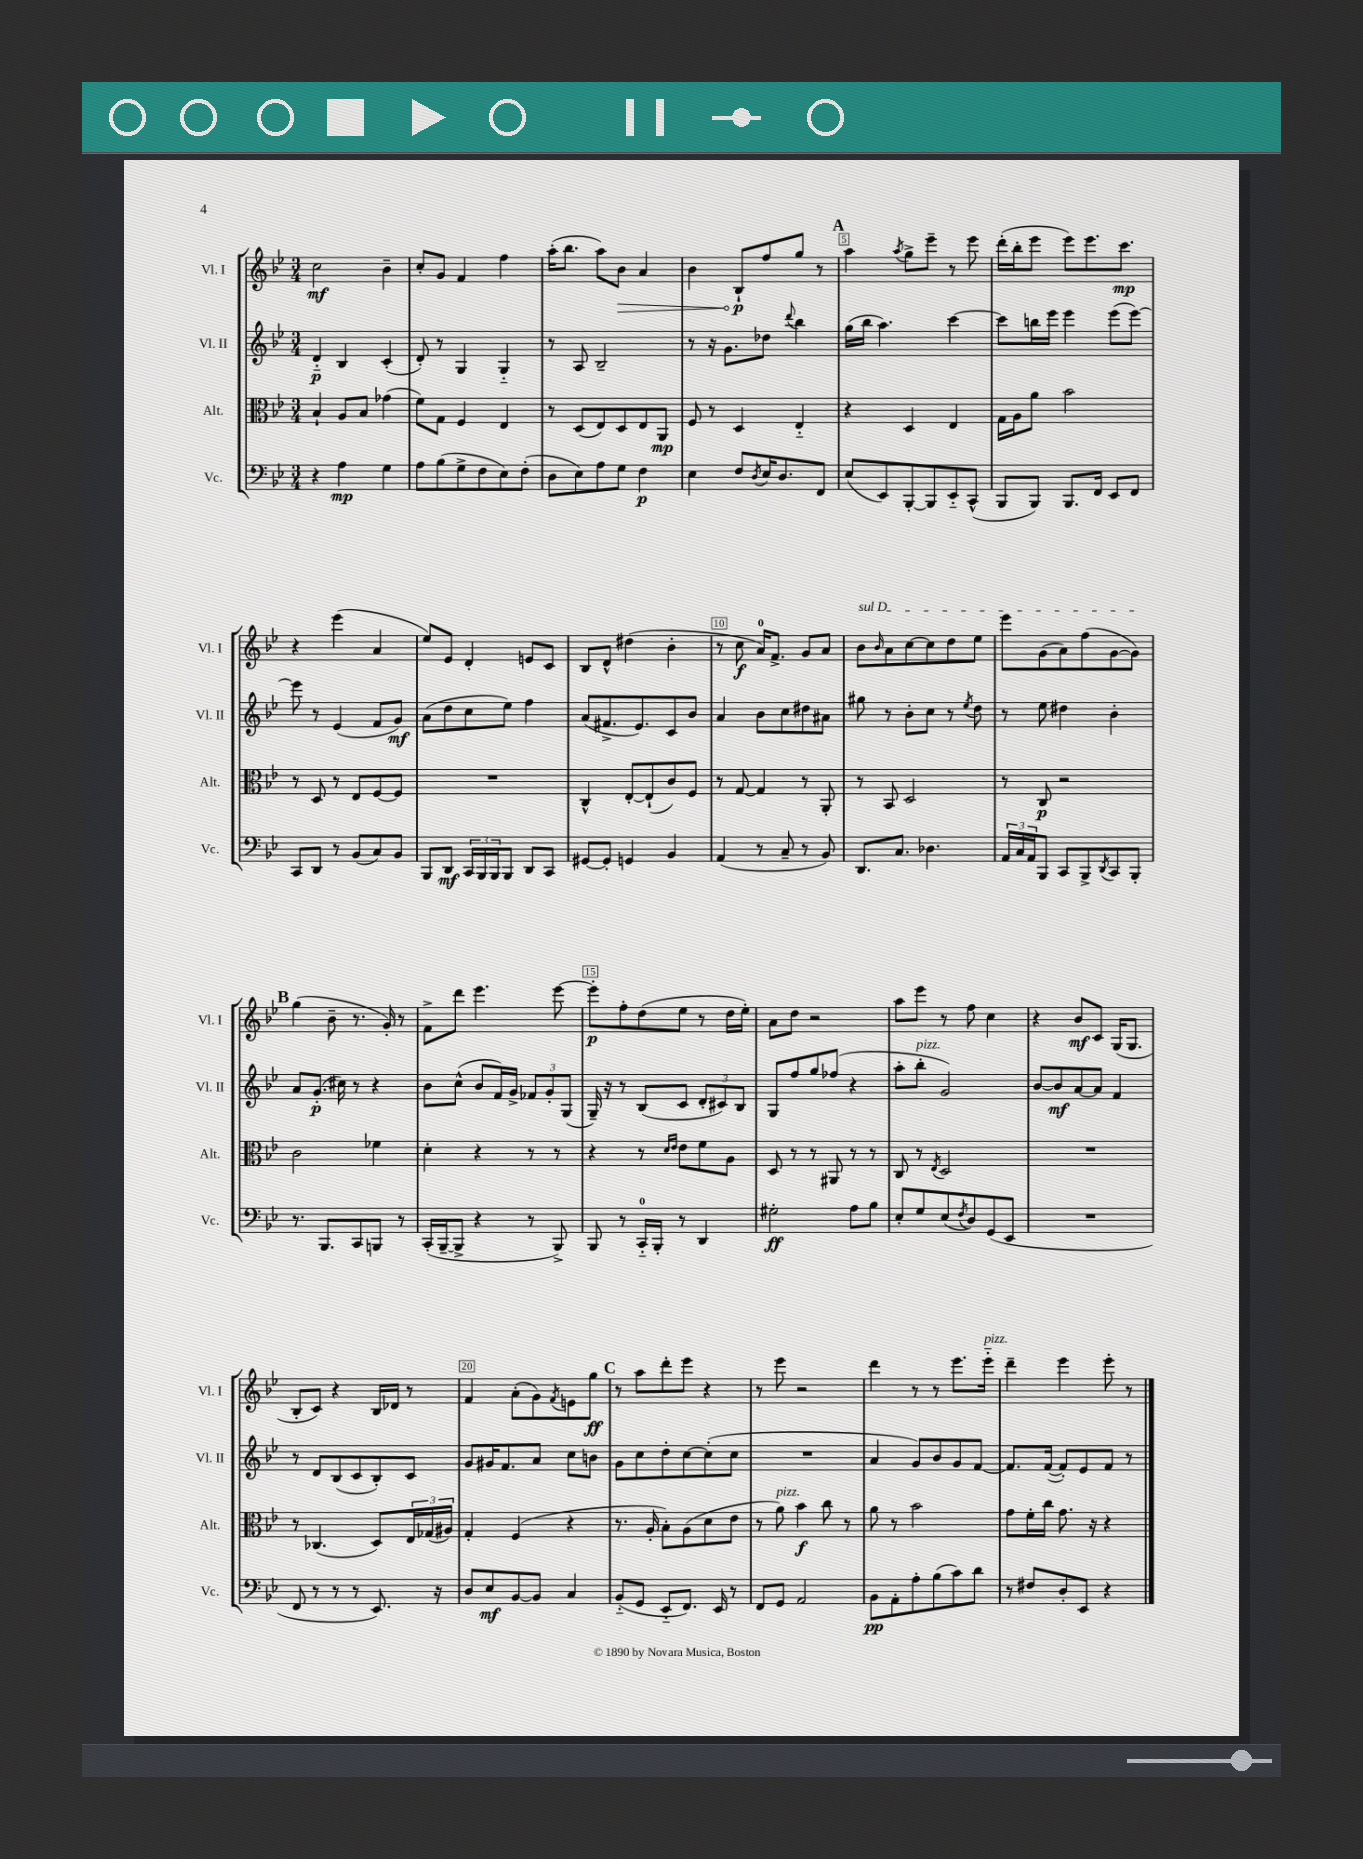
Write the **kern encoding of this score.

**kern	**dynam	**kern	**dynam	**kern	**dynam	**kern	**dynam
*part4	*part4	*part3	*part3	*part2	*part2	*part1	*part1
*staff4	*staff4	*staff3	*staff3	*staff2	*staff2	*staff1	*staff1
*I"Vc.	*	*I"Alt.	*	*I"Vl. II	*	*I"Vl. I	*
*I'Vc.	*	*I'Alt.	*	*I'Vl. II	*	*I'Vl. I	*
*clefF4	*	*clefC3	*	*clefG2	*	*clefG2	*
*k[b-e-]	*	*k[b-e-]	*	*k[b-e-]	*	*k[b-e-]	*
*M3/4	*	*M3/4	*	*M3/4	*	*M3/4	*
=1	=1	=1	=1	=1	=1	=1	=1
4r	.	4B-`/	.	4d/	p	2cc\	mf
4A\	mp	8A/L	.	4B-/	.	.	.
.	.	8B-/J	.	.	.	.	.
4G\	.	(4g-X\	.	(4c'/	.	4b-~\	.
=2	=2	=2	=2	=2	=2	=2	=2
8A\L	.	8f\L)	.	8d'/)	.	8cc'/L	.
(8B-\	.	8G\J	.	8r	.	8g/J	.
8G^\	.	4F/	.	4G/	.	4f/	.
8F\	.	.	.	.	.	.	.
8E-\)	.	4E-/	.	4G/	.	4ff\	.
(8F'\J	.	.	.	.	.	.	.
=3	=3	=3	=3	=3	=3	=3	=3
8D\L	.	8r	.	8r	.	(16aa'\KL	.
.	.	.	.	.	.	8.bb-\J	.
8E-\)	.	(8D/L	.	8A/	.	.	.
8A\	.	8E-/)	.	2B-~/	.	8aa\L)	.
!	!	!	!	!	!	!	!LO:HP:b
8G\J	.	8D/	.	.	.	8b-\J	>
4F\	p	8E-/	.	.	.	4a/	.
.	.	8AA/J	mp	.	.	.	.
=4	=4	=4	=4	=4	=4	=4	=4
4E-\	.	8F/	.	8r	.	4b-\	.
.	.	8r	.	16r	.	.	.
.	.	.	.	8.g\L	.	.	.
8F/L	.	4D/	.	.	.	8B-`/L	p
8qD/	.	.	.	.	.	.	.
16E-/K	.	.	.	8dd-X\J	.	8ff/	]
8.D/	.	.	.	.	.	.	.
.	.	.	.	8qqddd/	.	.	.
.	.	4E-/	.	4bb-\	.	8gg/J	.
8FF/J	.	.	.	.	.	8r	.
!!LO:REH:place=s1:t=A
=5	=5	=5	=5	=5	=5	=5	=5
(8E-/L	.	4r	.	(16gg\LL	.	4aa\	.
.	.	.	.	16bb-\JJ	.	.	.
8EE-/)	.	.	.	4.aa\)	.	.	.
.	.	.	.	.	.	8qaa/	.
[8BBB-'/	.	4D/	.	.	.	8gg^\L	.
8BBB-/]	.	.	.	.	.	8eee-~\J	.
8EE-/	.	4E-/	.	[4ccc\	.	8r	.
(8CC^^/J	.	.	.	.	.	8eee-\	.
=6	=6	=6	=6	=6	=6	=6	=6
8BBB-/L	.	16G\LL	.	8ccc\L]	.	(16ddd'\LL	.
.	.	16A\J	.	.	.	16bb-'\J	.
8BBB-/J)	.	8a\J	.	16bbn\L	.	8eee-\J	.
.	.	.	.	16eee-\JJ	.	.	.
8.BBB-/L	.	2b-\	.	4eee-\	.	8eee-\L)	.
.	.	.	.	.	.	8.eee-\	.
16FF/Jk	.	.	.	.	.	.	.
8EE-/L	.	.	.	(8eee-\L	.	.	.
.	.	.	.	.	.	8.ccc\J	mp
8FF/J	.	.	.	[8eee-\J)	.	.	.
!!LO:LB:g=z
=7	=7	=7	=7	=7	=7	=7	=7
8CC/L	.	8r	.	8eee-\]	.	4r	.
8DD/J	.	8D/	.	8r	.	.	.
8r	.	8r	.	(4e-/	.	(4eee-\	.
(8BB-/L	.	8E-/L	.	.	.	.	.
8C/)	.	[8F/	.	8f/L	.	4a/	.
8BB-/J	.	8F/J]	.	8g/J)	mf	.	.
=8	=8	=8	=8	=8	=8	=8	=8
8BBB-/L	.	2.r	.	(8a\L	.	8ee-/L)	.
8DD/J	mf	.	.	8dd\	.	8e-/J	.
24CC/LL	.	.	.	8cc\	.	4d'/	.
24BBB-/	.	.	.	.	.	.	.
24BBB-/J	.	.	.	.	.	.	.
8BBB-/J	.	.	.	8ee-\J)	.	.	.
8DD/L	.	.	.	4ff\	.	8en/L	.
8CC/J	.	.	.	.	.	8c/J	.
=9	=9	=9	=9	=9	=9	=9	=9
[8GG#X/L	.	4C^^/	.	(8a/L	.	8B-/L	.
8GG#'/J]	.	.	.	8.f#X^/	.	8d^^/J	.
4GGn/	.	[8E-'/L	.	.	.	(4dd#X\	.
.	.	.	.	8.e-/)	.	.	.
.	.	(8E-`/]	.	.	.	.	.
4BB-/	.	8c/)	.	8c/	.	4b-'\	.
.	.	8F/J	.	8b-/J	.	.	.
=10	=10	=10	=10	=10	=10	=10	=10
(4AA/	.	8r	.	4a/	.	8r	.
.	.	[8G/	.	.	.	8cc\	f
8r	.	4G/]	.	8b-\L	.	16a/KL)	.
.	.	.	.	.	.	8.f^/J	.
8C~/	.	.	.	8cc\	.	.	.
8r	.	8r	.	8dd#X\	.	8g/L	.
8BB-/)	.	8AA'/	.	8a#X\J	.	8a/J	.
=11	=11	=11	=11	=11	=11	=11	=11
!	!	!	!	!	!	!LO:TX:a:i:t=sul D	!
8.DD/L	.	8r	.	8gg#X\	.	8b-\L	.
.	.	.	.	.	.	16qqb-/	.
.	.	8BB-/	.	8r	.	8a\	.
8.C/J	.	.	.	.	.	.	.
.	.	2D/	.	8b-'\L	.	[8cc\	.
4.D-X\	.	.	.	8cc\J	.	8cc\]	.
.	.	.	.	8r	.	8dd\	.
.	.	.	.	8qee-/	.	.	.
.	.	.	.	8dd\	.	8ee-\J	.
=12	=12	=12	=12	=12	=12	=12	=12
24AA/LL	.	8r	.	8r	.	8eee-\L	.
24C/	.	.	.	.	.	.	.
24AA/J	.	.	.	.	.	.	.
8BBB-/J	.	8C/	p	8ee-\	.	(8g\	.
8CC/L	.	2r	.	4dd#X\	.	8a\)	.
8BBB-^/	.	.	.	.	.	(8ff\	.
8qDD/	.	.	.	.	.	.	.
8CC/	.	.	.	4b-'\	.	[8g\	.
8BBB-'/J	.	.	.	.	.	8g\J])	.
!!LO:LB:g=z
!!LO:REH:place=s1:t=B
=13	=13	=13	=13	=13	=13	=13	=13
8.r	.	2c\	.	8a/L	.	(4gg\	.
.	.	.	.	(8.g'/J	p	.	.
8.BBB-/L	.	.	.	.	.	.	.
.	.	.	.	.	.	8b-~\	.
.	.	.	.	16cc#X\)	.	.	.
8CC/	.	.	.	8r	.	8.r	.
8BBBn/J	.	4f-X\	.	4r	.	.	.
.	.	.	.	.	.	16g'/)	.
8r	.	.	.	.	.	8r	.
=14	=14	=14	=14	=14	=14	=14	=14
(16CC'/LL	.	4d'\	.	8b-\L	.	8f^\L	.
[16BBB-~/J	.	.	.	.	.	.	.
8BBB-^/J]	.	.	.	(8cc^^\J	.	8ddd\J	.
4r	.	4r	.	8b-/L	.	4.eee-\	.
.	.	.	.	16f/L)	.	.	.
.	.	.	.	16g^/JJ	.	.	.
8r	.	8r	.	12f-X/L	.	.	.
.	.	.	.	12g'/	.	.	.
8BBB-^/)	.	8r	.	.	.	[8eee-\	.
.	.	.	.	(12G/J	.	.	.
=15	=15	=15	=15	=15	=15	=15	=15
8BBB-/	.	4r	.	16G~/)	.	8eee-'\L]	p
.	.	.	.	16r	.	.	.
8r	.	.	.	8r	.	8ff'\	.
16CC/LL	.	8r	.	(8B-/L	.	(8dd\	.
16BBB-'/JJ	.	.	.	.	.	.	.
.	.	16qqd/LL	.	.	.	.	.
.	.	16qqe-/JJ	.	.	.	.	.
8r	.	8e-\L	.	8c/J	.	8ee-\J	.
4DD/	.	8f\	.	12d'/L	.	8r	.
.	.	.	.	12c#X/)	.	.	.
.	.	8A\J	.	.	.	16dd\LL	.
.	.	.	.	12B-/J	.	.	.
.	.	.	.	.	.	16ee-'\JJ)	.
=16	=16	=16	=16	=16	=16	=16	=16
2G#X'\	ff	8D/	.	8G/L	.	8a\L	.
.	.	8r	.	8ff/	.	8dd\J	.
.	.	8r	.	8gg/	.	2r	.
.	.	8AA#X/	.	(8ff-X/J	.	.	.
8A\L	.	8r	.	4r	.	.	.
8B-\J	.	8r	.	.	.	.	.
=17	=17	=17	=17	=17	=17	=17	=17
8E-'/L	.	8C/	.	8aa'\L	.	8aa\L	.
!	!	!	!	!LO:TX:a:i:t=pizz.	!	!	!
8G/	.	8r	.	8bb-'\J	.	8eee-\J	.
.	.	8qE-/	.	.	.	.	.
(8E-/	.	2D/	.	2g/)	.	8r	.
8qF/	.	.	.	.	.	.	.
8D/)	.	.	.	.	.	8ff\	.
(8GG/	.	.	.	.	.	4cc\	.
8EE-/J	.	.	.	.	.	.	.
=18	=18	=18	=18	=18	=18	=18	=18
2.r	.	2.r	.	[8b-/L	.	4r	.
.	.	.	.	8b-/]	mf	.	.
.	.	.	.	[8a/	.	8b-/L	mf
.	.	.	.	8a/J]	.	8c/J	.
.	.	.	.	4f/	.	(16G/KL	.
.	.	.	.	.	.	8.G/J	.
!!LO:LB:g=z
=19	=19	=19	=19	=19	=19	=19	=19
8FF/	.	8r	.	8r	.	8B-'/L	.
8r	.	(4.C-X/	.	8d/L	.	8c/J)	.
8r	.	.	.	(8B-/	.	4r	.
8r	.	.	.	8c/	.	.	.
8.EE-/)	.	8D/L)	.	8B-'/)	.	16B-/LL	.
.	.	.	.	.	.	16d-X/JJ	.
.	.	24E-/L	.	8c/J	.	8r	.
.	.	(24G-X/	.	.	.	.	.
16r	.	.	.	.	.	.	.
.	.	24A#X/JJ)	.	.	.	.	.
=20	=20	=20	=20	=20	=20	=20	=20
8D/L	.	4G'/	.	8g/L	.	4f/	.
8E-/	mf	.	.	16g#X/K	.	.	.
.	.	.	.	8.f/	.	.	.
[8BB-/	.	(4F/	.	.	.	(8a'\L	.
8BB-/J]	.	.	.	8a/J	.	8g\)	.
.	.	.	.	.	.	8qf/	.
4C/	.	4r	.	8cc\L	.	8en\	.
.	.	.	.	8bn\J	.	8gg\J	ff
!!LO:REH:place=s1:t=C
=21	=21	=21	=21	=21	=21	=21	=21
(8BB-/L	.	8.r	.	8g\L	.	8r	.
8GG/J	.	.	.	8cc\	.	8aa\L	.
.	.	16A'/	.	.	.	.	.
8EE-/L	.	8B-'\L)	.	8dd'\	.	8ddd'\	.
8.FF/J)	.	(8A\	.	[8cc\	.	8eee-\J	.
.	.	8d\	.	(8cc'\]	.	4r	.
16EE-/	.	.	.	.	.	.	.
8r	.	8e-\J	.	8cc\J	.	.	.
=22	=22	=22	=22	=22	=22	=22	=22
8FF/L	.	8r	.	2.r	.	8r	.
!	!	!LO:TX:a:i:t=pizz.	!	!	!	!	!
8GG/J	.	8a\)	.	.	.	8eee-\	.
2AA/	.	4b-\	f	.	.	2r	.
.	.	8cc\	.	.	.	.	.
.	.	8r	.	.	.	.	.
=23	=23	=23	=23	=23	=23	=23	=23
8BB-\L	pp	8a\	.	4a/	.	4ddd\	.
8AA'\	.	8r	.	.	.	.	.
8A'\	.	2b-\	.	8g/L)	.	8r	.
(8B-\	.	.	.	8b-/	.	8r	.
8c\)	.	.	.	8g/	.	8.eee-\L	.
8d\J	.	.	.	[8f/J	.	.	.
!	!	!	!	!	!	!LO:TX:a:i:t=pizz.	!
.	.	.	.	.	.	16eee-\Jk	.
=24	=24	=24	=24	=24	=24	=24	=24
8r	.	8g\L	.	8.f/L]	.	4ddd~\	.
8F#X/L	.	16f'\L	.	.	.	.	.
.	.	16cc\JJ	.	([16f/Jk	.	.	.
8D'/	.	8.g\	.	8f'/L])	.	4eee-\	.
8EE-/J	.	.	.	8e-/	.	.	.
.	.	16r	.	.	.	.	.
4r	.	4r	.	8f/J	.	8eee-'\	.
.	.	.	.	8r	.	8r	.
==	==	==	==	==	==	==	==
*-	*-	*-	*-	*-	*-	*-	*-
